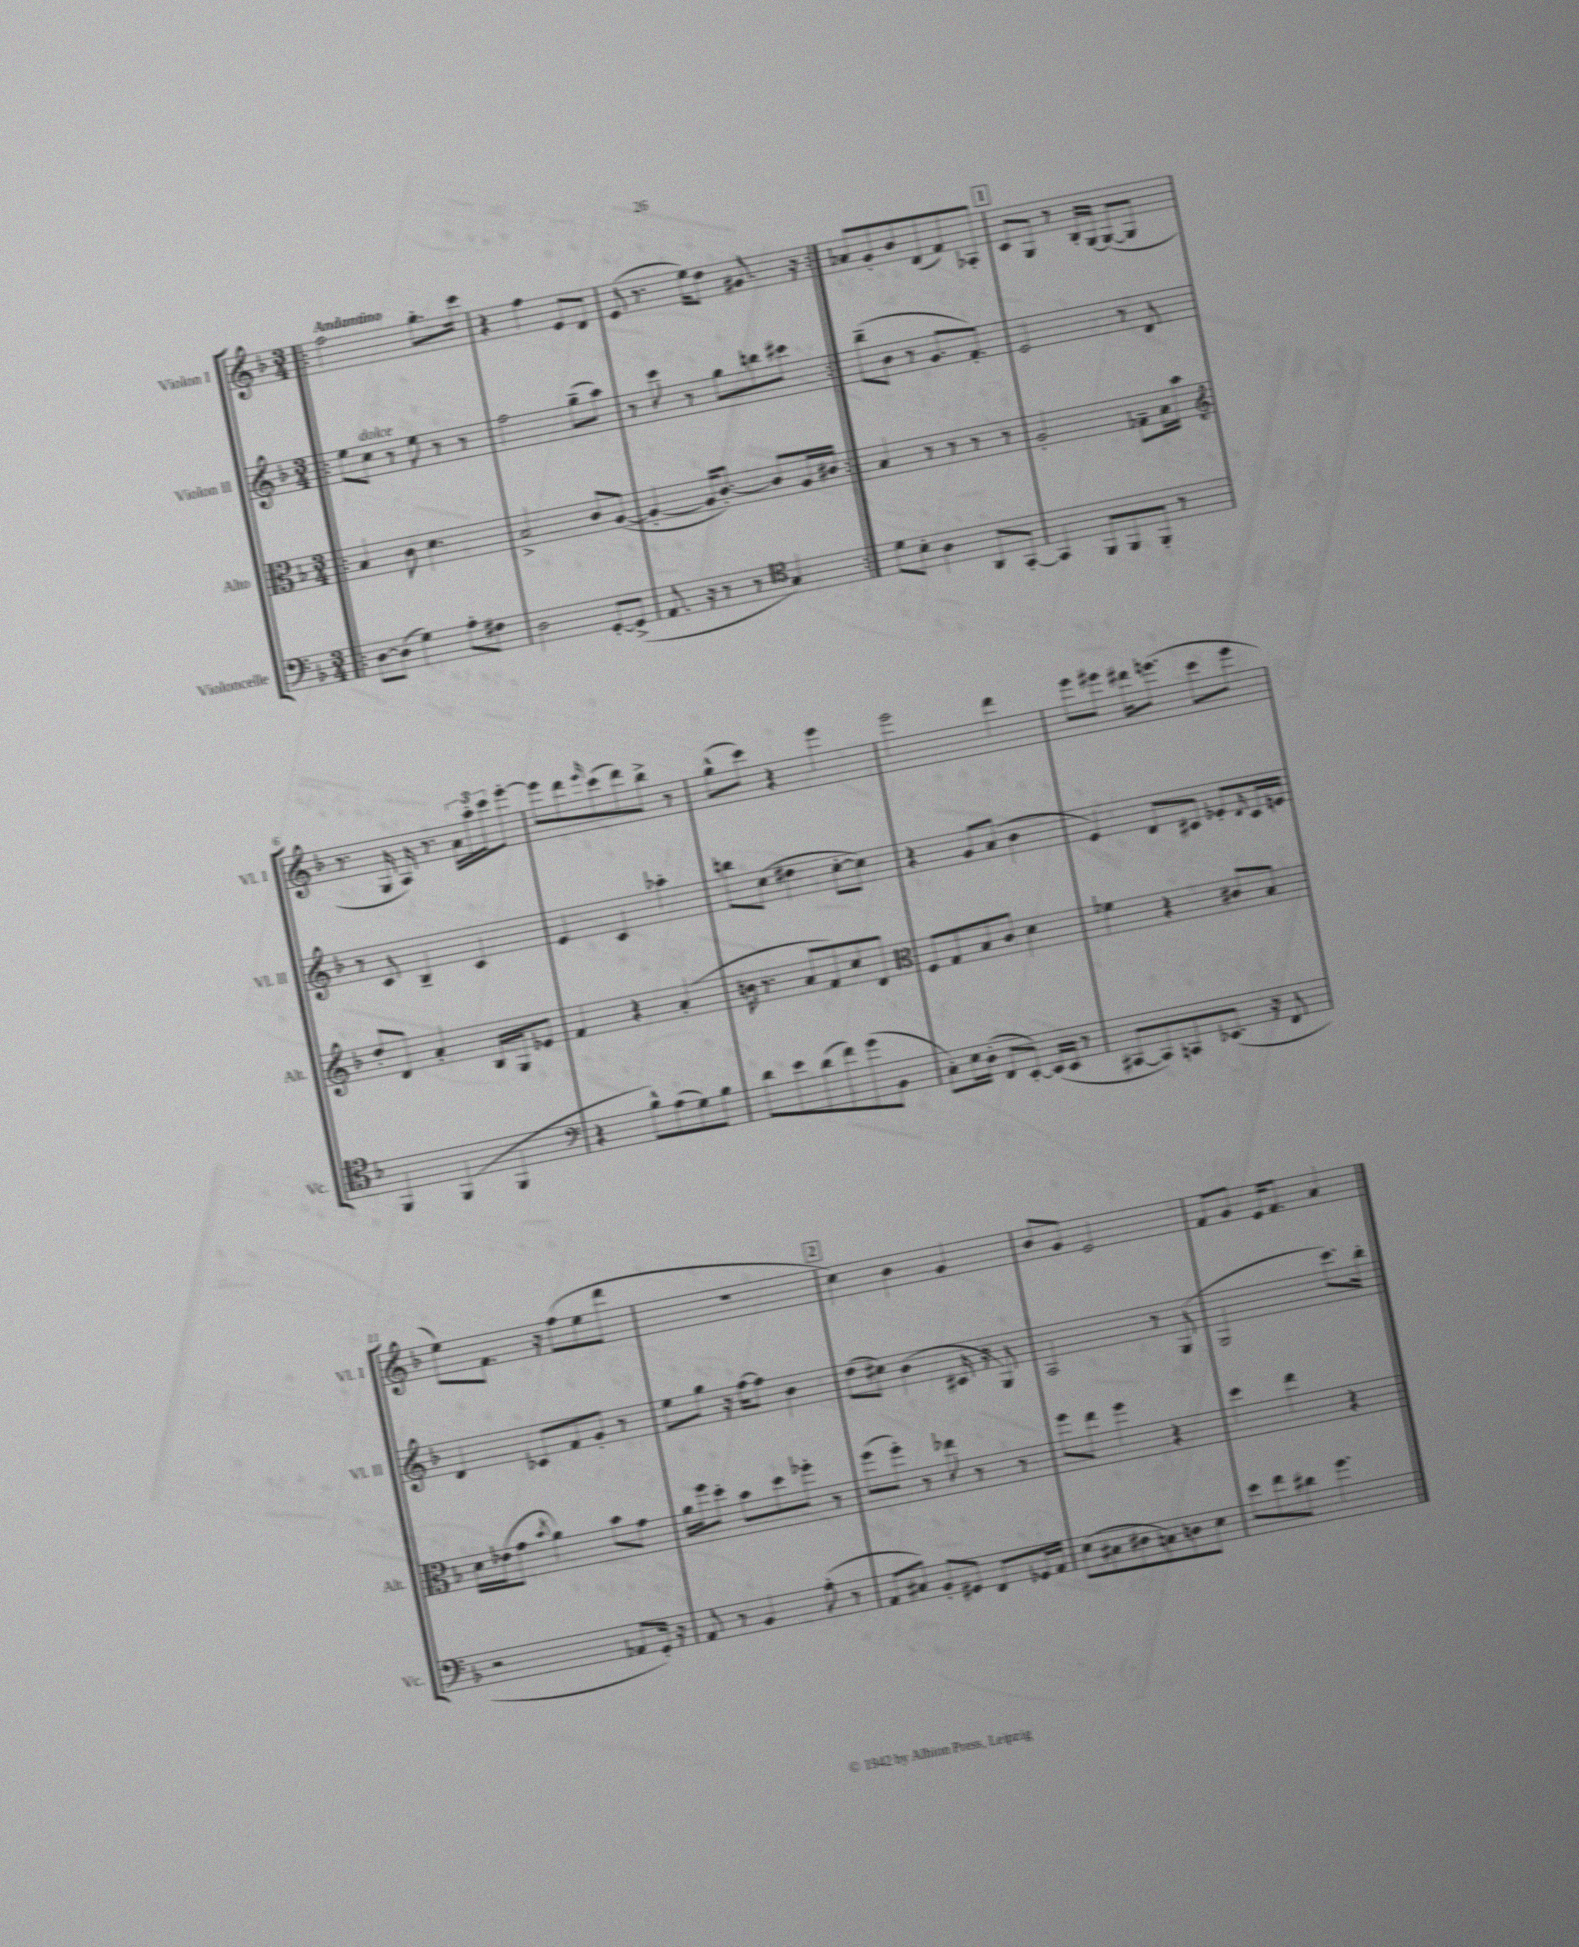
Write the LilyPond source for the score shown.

<<
\new StaffGroup <<
\new Staff = "s0" \with { instrumentName = "Violon I" shortInstrumentName = "Vl. I" } {
    \clef treble \key f \major \numericTimeSignature \time 3/4 \tempo "Andantino"
    \repeat volta 2 { \bar ".|:" f''2 g''8.-. c'''16 |
    r4 f''4 e'8 d'8 |
    e'8( r8. e''16) d''8 gis'8. r16 | }
    aes'8 g'8-. bes'8 d'8( f'8) aes8-. |
    \mark \markup { \box "1" } c'8 g8 r8 bes16-. g16~ g8~( g8 |
    r8. g16 a16) r8. \tuplet 3/2 { a'16 a''16-. c'''16 } e'''8~-. |
    e'''8 d'''8 \grace { e'''16 } c'''8( d'''8) bes''8-> r8 |
    g''8-^( c'''8) r4 e'''4 |
    e'''2 d'''4 |
    e'''8 eis'''8 dis'''16 e'''8.( c'''8 e'''8 |
    e''8) f'8. r16 f''8( e''8 d'''8 |
    R2. |
    \mark \markup { \box "2" } c''4) bes'4 g'4 |
    bes'8 g'8 e'2 |
    f'8 g'8 e'16 f'8. a'4 \bar "|." |
}
\new Staff = "s1" \with { instrumentName = "Violon II" shortInstrumentName = "Vl. II" } {
    \clef treble \key f \major \numericTimeSignature \time 3/4
    \repeat volta 2 { \bar ".|:" e''8 c''8^\markup { \italic "dolce" } r8 e''8 r8 r8 |
    f''2 g''8--( a''8) |
    r8 c'''8 r8 g''8 b''8 cis'''8 | }
    bes''8--( bes'8 r8 g'8. f'8.-.) |
    \mark \markup { \box "1" } e'2 r8 d'8 |
    r8 c'8 bes4-- c'4 |
    e'4 c'4 aes''4-. |
    b''8 c''8( dis''4 c''8~-. c''8) |
    r4 g'8 a'8( bes'4 |
    e'4) d'8 cis'8 ees'8-. \grace { d'16 } cis'16 e'16 |
    d'4 ces'8 f'8 g'8-. r8 |
    e''8 g''8 r16 f''16~ f''8 bes'4 |
    \mark \markup { \box "2" } d''8( cis''8) bes'4( cis'16 r16 g8) |
    a2 r8 g8( |
    g2 c'''8.) bes''16-. \bar "|." |
}
\new Staff = "s2" \with { instrumentName = "Alto" shortInstrumentName = "Alt." } {
    \clef alto \key f \major \numericTimeSignature \time 3/4
    \repeat volta 2 { \bar ".|:" bes4 c'8 d'4. |
    bes2-> c'8 a8~( |
    a4~-. a16 c'8.~-.) c'8 a16 cis'16 | }
    bes4 r8 r8 r8 r8 |
    \mark \markup { \box "1" } a2-. ges8-- bes16 bes'16 |
    \clef treble d''8-. d'8 a'4-. bes16 g16 ees'8 |
    f'4 r4 a'4-.( |
    b'16 r8. a'8 f'8) c''8 d'8 |
    \clef alto f8 g8 bes8 c'8 d'4 |
    fes'4 r4 cis'8 bes8 |
    d'16 ees'16( g'8 \acciaccatura { bes'8 } a'4) bes'8 g'8 |
    a'16 f''16 d''8-. bes'8 d''8 fes''8-. r8 |
    \mark \markup { \box "2" } f''8( f''8-.) r8 ees''8 r8 r8 |
    f''8 e''8 f''4 r4 |
    d''4 e''4 r4 \bar "|." |
}
\new Staff = "s3" \with { instrumentName = "Violoncelle" shortInstrumentName = "Vc." } {
    \clef bass \key f \major \numericTimeSignature \time 3/4
    \repeat volta 2 { \bar ".|:" d8~ d8( g4) a8-. fis8 |
    d2 g,8~-. g,8->( |
    a,8. r16 r8 r8 \clef tenor g4) | }
    d'8 bes8-. a4 a,8 g,8~-. |
    \mark \markup { \box "1" } g,4 f,8 f,8 f,8-. r8 |
    f,4 f,4( f,4 |
    \clef bass r4 bes8-^) a8( g8) bes8 |
    d'8 e'8 d'8( f'8) g'8( bes,8 |
    c8-.) e16 d16-.( f,8 e,8~-.) e,16( e,16 r8 |
    cis,8~ cis,8) c,8 ees,8.( r16 f,8 |
    r2 aes,8 g,16-.) r16 |
    a,8 r8 bes,4 a8-.( r8 |
    \mark \markup { \box "2" } a,8 cis8) bes,8-. gis,8 f,8 ges,16 a,16 |
    e8( cis8 dis8 c8) d8 e8 |
    e'8 f'8 dis'8 g'4. \bar "|." |
}
>>
>>
